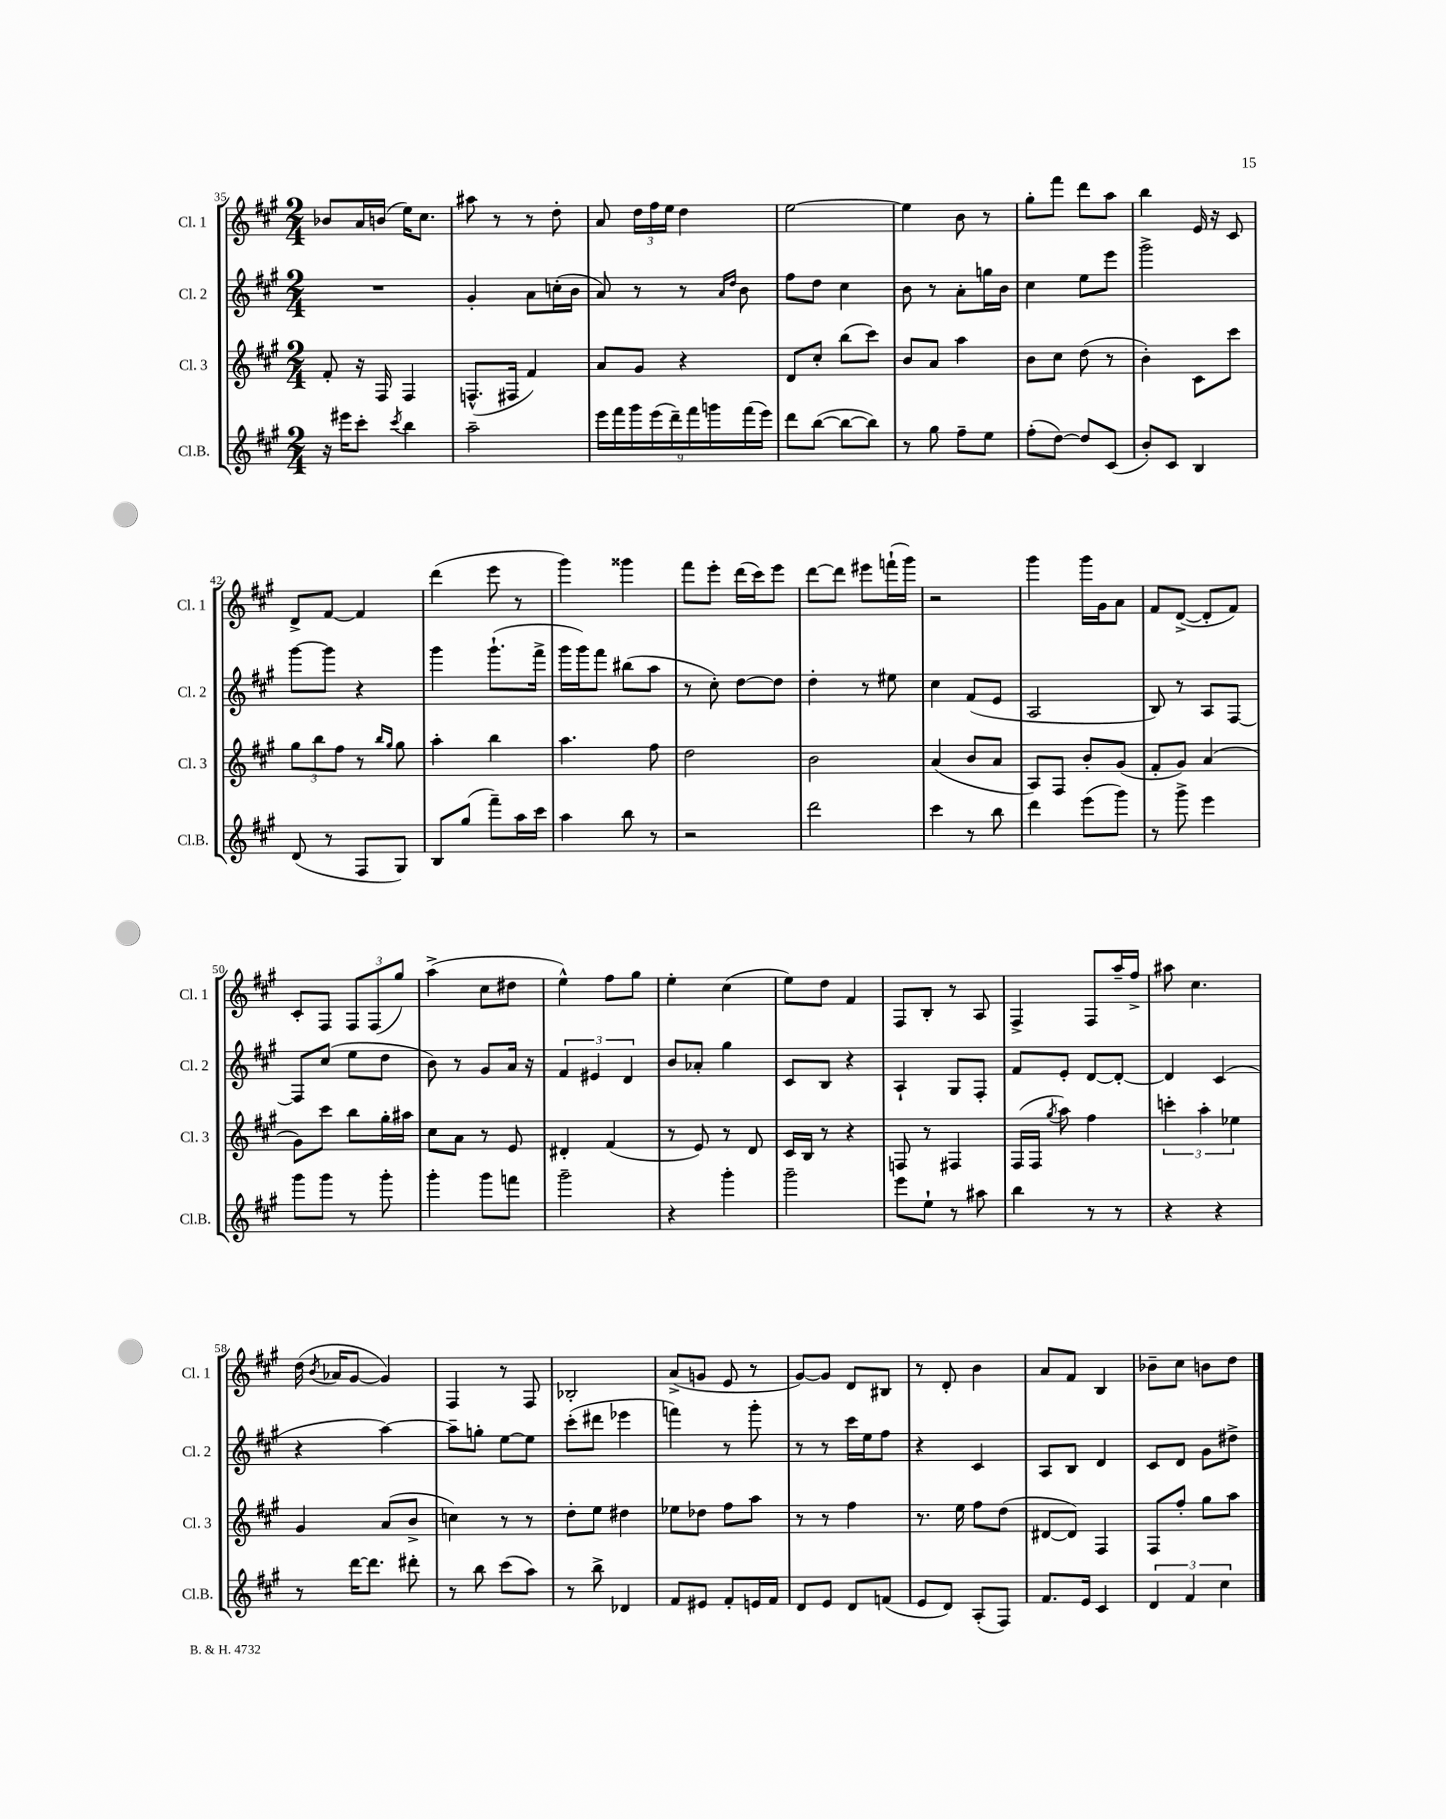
<<
\new StaffGroup <<
\new Staff = "s0" \with { instrumentName = "Cl. 1" shortInstrumentName = "Cl. 1" } {
    \clef treble \key a \major \numericTimeSignature \time 2/4
    \autoBeamOff bes'8[ a'16 b'16]( e''16[) cis''8.] |
    ais''8 r8 r8 d''8-. |
    a'8 \tuplet 3/2 { d''16[ fis''16 e''16] } d''4 |
    e''2~ |
    e''4 b'8 r8 |
    gis''8[-. fis'''8] d'''8[ a''8] |
    b''4 e'16 r16 cis'8 |
    d'8[-> fis'8]~ fis'4 |
    d'''4( e'''8 r8 |
    gis'''4) gisis'''4 |
    fis'''8[ e'''8]-. d'''16[( cis'''16) e'''8] |
    d'''8[~ d'''8] eis'''8[ f'''16-!( gis'''16]) |
    r2 |
    gis'''4 gis'''16[ gis'16 a'8] |
    fis'8[ d'8]~->( d'8[-. fis'8]) |
    cis'8[-. fis8] \tuplet 3/2 { fis8[ fis8( gis''8]) } |
    a''4->( cis''8[ dis''8] |
    e''4-^) fis''8[ gis''8] |
    e''4-. cis''4( |
    e''8[) d''8] fis'4 |
    fis8[ b8]-. r8 a8 |
    fis4-> fis8[ a''16-- fis''16]-> |
    ais''8 cis''4. |
    d''16( \acciaccatura { b'8 } aes'16[ gis'8]~ gis'4) |
    fis4 r8 fis8 |
    bes2-. |
    a'8[->( g'8] e'8 r8 |
    gis'8[~) gis'8] d'8[ bis8] |
    r8 d'8-. b'4 |
    a'8[ fis'8] b4 |
    bes'8[-- cis''8] b'8[ d''8] \bar "|." |
}
\new Staff = "s1" \with { instrumentName = "Cl. 2" shortInstrumentName = "Cl. 2" } {
    \clef treble \key a \major \numericTimeSignature \time 2/4
    \autoBeamOff R2 |
    gis'4-. a'8[ c''16-.( b'16] |
    a'8) r8 r8 \grace { a'16[ d''16] } b'8 |
    fis''8[ d''8] cis''4 |
    b'8 r8 a'8[-. g''16 b'16] |
    cis''4 e''8[ e'''8] |
    gis'''2-> |
    gis'''8[~ gis'''8] r4 |
    gis'''4 gis'''8.[-!( fis'''16]-> |
    gis'''16[ gis'''16) fis'''8] bis''8[( a''8] |
    r8 cis''8-.) d''8[~ d''8] |
    d''4-. r8 eis''8 |
    cis''4 fis'8[( e'8] |
    a2 |
    b8) r8 a8[ fis8]~ |
    fis8[ cis''8]( e''8[ d''8] |
    b'8) r8 gis'8[ a'16] r16 |
    \tuplet 3/2 { fis'4 eis'4 d'4 } |
    b'8[ aes'8]-. gis''4 |
    cis'8[ b8] r4 |
    a4-! gis8[ fis8]-. |
    fis'8[ e'8]-. d'8[~ d'8]~-. |
    d'4 cis'4( |
    r4 a''4~) |
    a''8[-- g''8]-. e''8[~ e''8] |
    cis'''8[-.( dis'''8] ees'''4 |
    f'''4) r8 gis'''8-. |
    r8 r8 cis'''16[ e''16 fis''8] |
    r4 cis'4 |
    a8[ b8] d'4 |
    cis'8[ d'8] gis'8[ dis''8]-> \bar "|." |
}
\new Staff = "s2" \with { instrumentName = "Cl. 3" shortInstrumentName = "Cl. 3" } {
    \clef treble \key a \major \numericTimeSignature \time 2/4
    \autoBeamOff fis'8-. r16 fis16 fis4 |
    f8.[-^( fis16] fis'4) |
    a'8[ gis'8] r4 |
    d'8[ cis''8]-. b''8[( cis'''8]) |
    b'8[ a'8] a''4 |
    b'8[ cis''8] d''8( r8 |
    b'4-.) cis'8[ cis'''8] |
    \tuplet 3/2 { gis''8[ b''8 fis''8] } r8 \grace { b''16[ gis''16] } gis''8 |
    a''4-. b''4 |
    a''4. fis''8 |
    d''2 |
    b'2 |
    a'4( b'8[ a'8] |
    a8[) fis8] b'8[-. gis'8]( |
    fis'8[-. gis'8]) a'4( |
    gis'8[) cis'''8] b''8[ gis''16-. ais''16] |
    cis''8[ a'8] r8 e'8 |
    dis'4-. fis'4( |
    r8 e'8) r8 d'8 |
    cis'16[ b16] r8 r4 |
    f8 r8 fis4 |
    fis16[( fis16] \acciaccatura { gis''8 } a''8) fis''4 |
    \tuplet 3/2 { c'''4-. a''4-. ees''4 } |
    gis'4 a'8[( b'8]-> |
    c''4) r8 r8 |
    d''8[-. e''8] dis''4 |
    ees''8[ des''8] fis''8[ a''8] |
    r8 r8 fis''4 |
    r8. e''16 fis''8[ d''8]( |
    dis'8[~ dis'8]) fis4 |
    fis8[ fis''8]-. gis''8[ a''8] \bar "|." |
}
\new Staff = "s3" \with { instrumentName = "Cl.B." shortInstrumentName = "Cl.B." } {
    \clef treble \key a \major \numericTimeSignature \time 2/4
    \autoBeamOff r16 eis'''16[ cis'''8]-. \acciaccatura { cis'''8 } b''4 |
    a''2-- |
    \tuplet 9/8 { e'''16[ fis'''16 gis'''16 e'''16( d'''16--) fis'''16 g'''16 fis'''16( e'''16]) } |
    d'''8[ b''8]~( b''8[~ b''8]) |
    r8 gis''8 fis''8[-- e''8] |
    fis''8[-.( d''8]~) d''8[ cis'8]( |
    b'8[-.) cis'8] b4 |
    d'8( r8 fis8[ gis8]) |
    b8[ gis''8]( fis'''8[--) a''16 cis'''16] |
    a''4 b''8 r8 |
    r2 |
    d'''2 |
    cis'''4 r8 b''8 |
    d'''4 e'''8[( gis'''8]) |
    r8 gis'''8-> e'''4 |
    gis'''8[ gis'''8] r8 gis'''8-. |
    gis'''4-. gis'''8[ f'''8] |
    gis'''2-- |
    r4 gis'''4-. |
    gis'''2-- |
    e'''8[ e''8]-! r8 ais''8 |
    b''4 r8 r8 |
    r4 r4 |
    r8 d'''16[~ d'''8.] dis'''8-. |
    r8 b''8 cis'''8[( a''8]) |
    r8 b''8-> des'4 |
    fis'8[ eis'8] fis'8[-. e'16 fis'16] |
    d'8[ e'8] d'8[ f'8]( |
    e'8[ d'8]) a8[-.( fis8]) |
    fis'8.[ e'16] cis'4 |
    \tuplet 3/2 { d'4 fis'4 cis''4 } \bar "|." |
}
>>
>>
\layout { \context { \Score currentBarNumber = #35 } }
